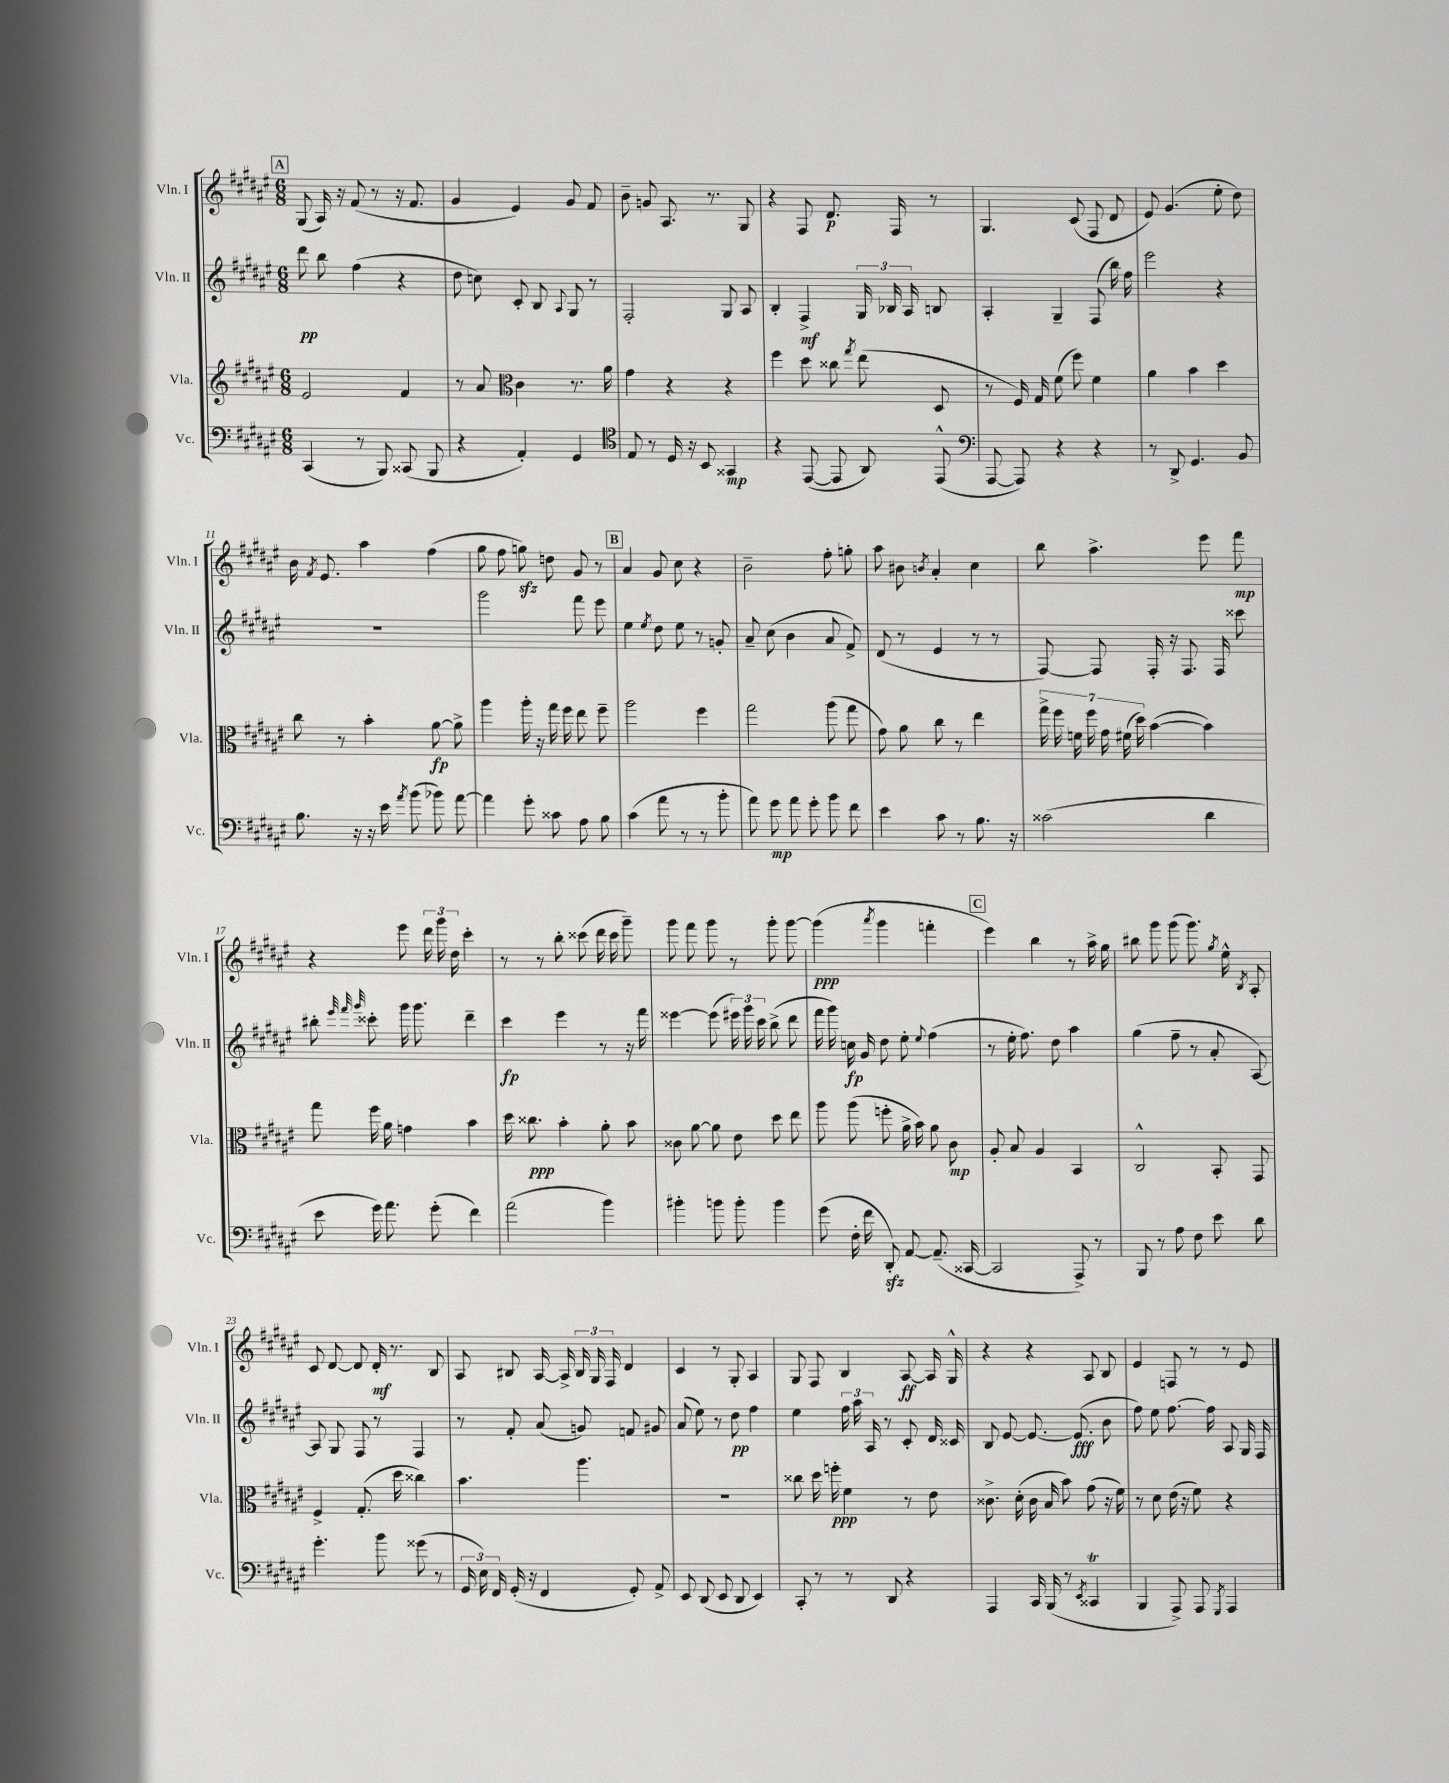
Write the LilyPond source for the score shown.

<<
\new StaffGroup <<
\new Staff = "s0" \with { instrumentName = "Vln. I" shortInstrumentName = "Vln. I" } {
    \clef treble \key fis \major \numericTimeSignature \time 6/8
    \autoBeamOff \mark \markup { \box "A" } gis8( ais16) r16 fis'8( r8 r16 fis'8. |
    gis'4 eis'4) gis'8 fis'8 |
    b'8-- g'8 ais8. r8. gis8 |
    r4 fis8 dis'8.\p fis16 r8 |
    gis4. cis'8( fis8 dis'8 |
    eis'8) gis'4.( eis''8-. dis''8) |
    b'16 \acciaccatura { fis'8 } eis'8. ais''4 fis''4( |
    gis''8 fis''8 g''8\sfz) d''8 gis'8 r8 |
    \mark \markup { \box "B" } ais'4 gis'8 cis''8 r4 |
    b'2-- fis''8-. g''8-. |
    ais''8 bis'8 \acciaccatura { b'8 } ais'4-. cis''4 |
    b''8 ais''4.-> eis'''8 fis'''8\mp |
    r4 eis'''8 \tuplet 3/2 { dis'''16 gis'''16 dis''16 } cis'''4-. |
    r8 r8 b''8-. cisis'''8( dis'''16 cisis'''16 gis'''8--) |
    gis'''8 fis'''8 gis'''8 r8 gis'''8-. gis'''8~ |
    gis'''4\ppp( \acciaccatura { ais'''8 } gis'''4 f'''4-. |
    \mark \markup { \box "C" } eis'''4) b''4 r8 ais''16-> gis''16 |
    bis''8 gis'''8 gis'''8( gis'''8.) \acciaccatura { gis''8 } eis''16-^ \acciaccatura { b8 } ais8-. |
    cis'8 dis'8~ dis'8 dis'16-.\mf r8. b8 |
    ais8 bis8 ais16~ ais16-> \tuplet 3/2 { bis16 gis16 fis16 } dis'4 |
    cis'4 r8 gis8-. ais4 |
    gis8 fis8 b4 ais8~\ff ais16 gis16-^ |
    r4 r4 ais8 b8 |
    eis'4 f8 r8 r8 eis'8 \bar "|." |
}
\new Staff = "s1" \with { instrumentName = "Vln. II" shortInstrumentName = "Vln. II" } {
    \clef treble \key fis \major \numericTimeSignature \time 6/8
    \autoBeamOff \mark \markup { \box "A" } dis'''8\pp b''8 fis''4( r4 |
    dis''8 c''8) cis'8-. b8 \appoggiatura { ais8 } gis8 r8 |
    fis2-. gis8 ais8 |
    b4-. fis4->\mf \tuplet 3/2 { gis16 bes16 ais16 } b8 |
    ais4-. gis4-- fis8( b''16) fis''16 |
    eis'''2 r4 |
    R2. |
    gis'''2 fis'''8 eis'''8 |
    \mark \markup { \box "B" } eis''4 \acciaccatura { eis''8 } dis''8 eis''8 r8 g'8-. |
    ais'8-- cis''8( b'4 ais'8 fis'8->) |
    dis'8( r8 eis'4 r8 r8 |
    fis8~) fis8 fis16-. r16 fis8. fis16 cisis'''8 |
    bis''8-. \grace { eis'''32 fis'''32 gis'''32 } cisis'''8-. gis'''16 gis'''8. dis'''4-- |
    cis'''4\fp eis'''4 r8 r16 fis'''16 |
    eisis'''4~ eisis'''8( \tuplet 3/2 { eis'''16) gis'''16 cis'''16 } b''8->( dis'''8 |
    fis'''16 gis'''16) c''16\fp gis'16 dis''8 eis''8-. \appoggiatura { eis''8 } fis''4( |
    \mark \markup { \box "C" } r8 eis''16-. fis''8.) dis''8 ais''4 |
    gis''4( fis''8-- r8 ais'8-. ais8~) |
    ais8 gis8 fis8 r8 fis4 |
    r8 fis'8-. ais'8( g'8) f'8 gis'8 |
    ais'8( eis''8) r8 dis''8\pp fis''4 |
    eis''4 \tuplet 3/2 { fis''16 ais''16 ais16 } r8 cis'8-. dis'16 cisis'16 |
    b8 eis'8~ eis'8.~ eis'8.\fff( b'8 |
    fis''8) eis''8 fis''8.~ fis''16 ais8 gis16 fis16 \bar "|." |
}
\new Staff = "s2" \with { instrumentName = "Vla." shortInstrumentName = "Vla." } {
    \clef treble \key fis \major \numericTimeSignature \time 6/8
    \autoBeamOff \mark \markup { \box "A" } eis'2 fis'4 |
    r8 ais'8 \clef alto cis'4 r8. ais'16 |
    gis'4 r4 r4 |
    fis''4 dis''8 cisis''8 \acciaccatura { gis''8 } eis''8( dis8 |
    r8 fis16) gis16 fis'8( fis''8) fis'4 |
    ais'4 b'4 dis''4 |
    cis''8 r8 b'4-. ais'8~\fp ais'8-> |
    ais''4 ais''16-. r16 gis''16 fis''16 eis''8 fis''8-- |
    \mark \markup { \box "B" } ais''2 fis''4 |
    gis''2 ais''8( gis''8 |
    gis'8) ais'8 cis''8 r8 eis''4 |
    \tuplet 7/4 { gis''16-> fis''16 f'16 fis''16 gis'16 fis'16( dis''16) } b'4~( b'4) |
    gis''8 fis''16 ais'16 g'4 b'4 |
    dis''16 cisis''8.\ppp b'4-. ais'8-. b'8 |
    cisis'8 ais'8~ ais'8 eis'8 dis''8 eis''8 |
    ais''8 ais''8( f''8-. ais'16-> b'16) ais'8 cis'8\mp |
    \mark \markup { \box "C" } ais8-. b8 ais4 b,4 |
    cis2-^ b,8-. gis,8 |
    fis4-> gis8.-.( dis''16 cisis''4) |
    b'4. ais''4. |
    R2. |
    cisis''8 dis''16 f''16-.\ppp fis'4 r8 eis'8 |
    cisis'8.-> dis'16-.( cisis'16 b16 b'8) gis'8( r16 fis'16) |
    r8 dis'8 eis'16( r16 fis'8) r4 \bar "|." |
}
\new Staff = "s3" \with { instrumentName = "Vc." shortInstrumentName = "Vc." } {
    \clef bass \key fis \major \numericTimeSignature \time 6/8
    \autoBeamOff \mark \markup { \box "A" } cis,4( r8 b,,8) cisis,8( b,,8 |
    r4 ais,4-.) gis,4 |
    \clef tenor eis8 r8 dis16 r16 b,8 gisis,4\mp |
    r4 eis,8~( eis,8 ais,8) eis,8-^( |
    \clef bass ais,,8~ ais,,8) r4 r4 |
    r8 dis,8-> gis,4. b,8 |
    b8. r16 r16 eis'16 \acciaccatura { ais'8 } b'8( bes'8) ais'8~ |
    ais'4 gis'8-. cisis'8 ais8 b8 |
    \mark \markup { \box "B" } cis'4( ais'8 r8 r8 b'8-. |
    ais'8) gis'8\mp ais'8 gis'8-. b'8 fis'8 |
    eis'4 cis'8 r8 b8. r16 |
    cisis'2( dis'4 |
    eis'8 gis'16) ais'8. gis'8-.( fis'4) |
    ais'2( b'4) |
    bis'4-. b'8 b'8-. b'4 |
    gis'8( fis16-. fis'16 dis,8-.\sfz) ais,8~ ais,8.--( cisis,16~ |
    \mark \markup { \box "C" } cisis,2 ais,,8->) r8 |
    b,,8 r8 ais8 fis8 eis'8 dis'8 |
    gis'4.-. b'8 gisis'8( r8 |
    \tuplet 3/2 { gis,16 eis16) fis,16 } gis,16-.( r16 fis,4 gis,8-.) ais,8-> |
    eis,8 dis,8( eis,8 dis,8 eis,4) |
    cis,8-. r8 r8 dis,8 r4 |
    ais,,4 cis,16 b,,16( r8 \acciaccatura { eis,8 } cisis,4\trill |
    b,,4 ais,,8->) ais,,8 \acciaccatura { gis,,8 } ais,,4 \bar "|." |
}
>>
>>
\layout { \context { \Score currentBarNumber = #5 } }
